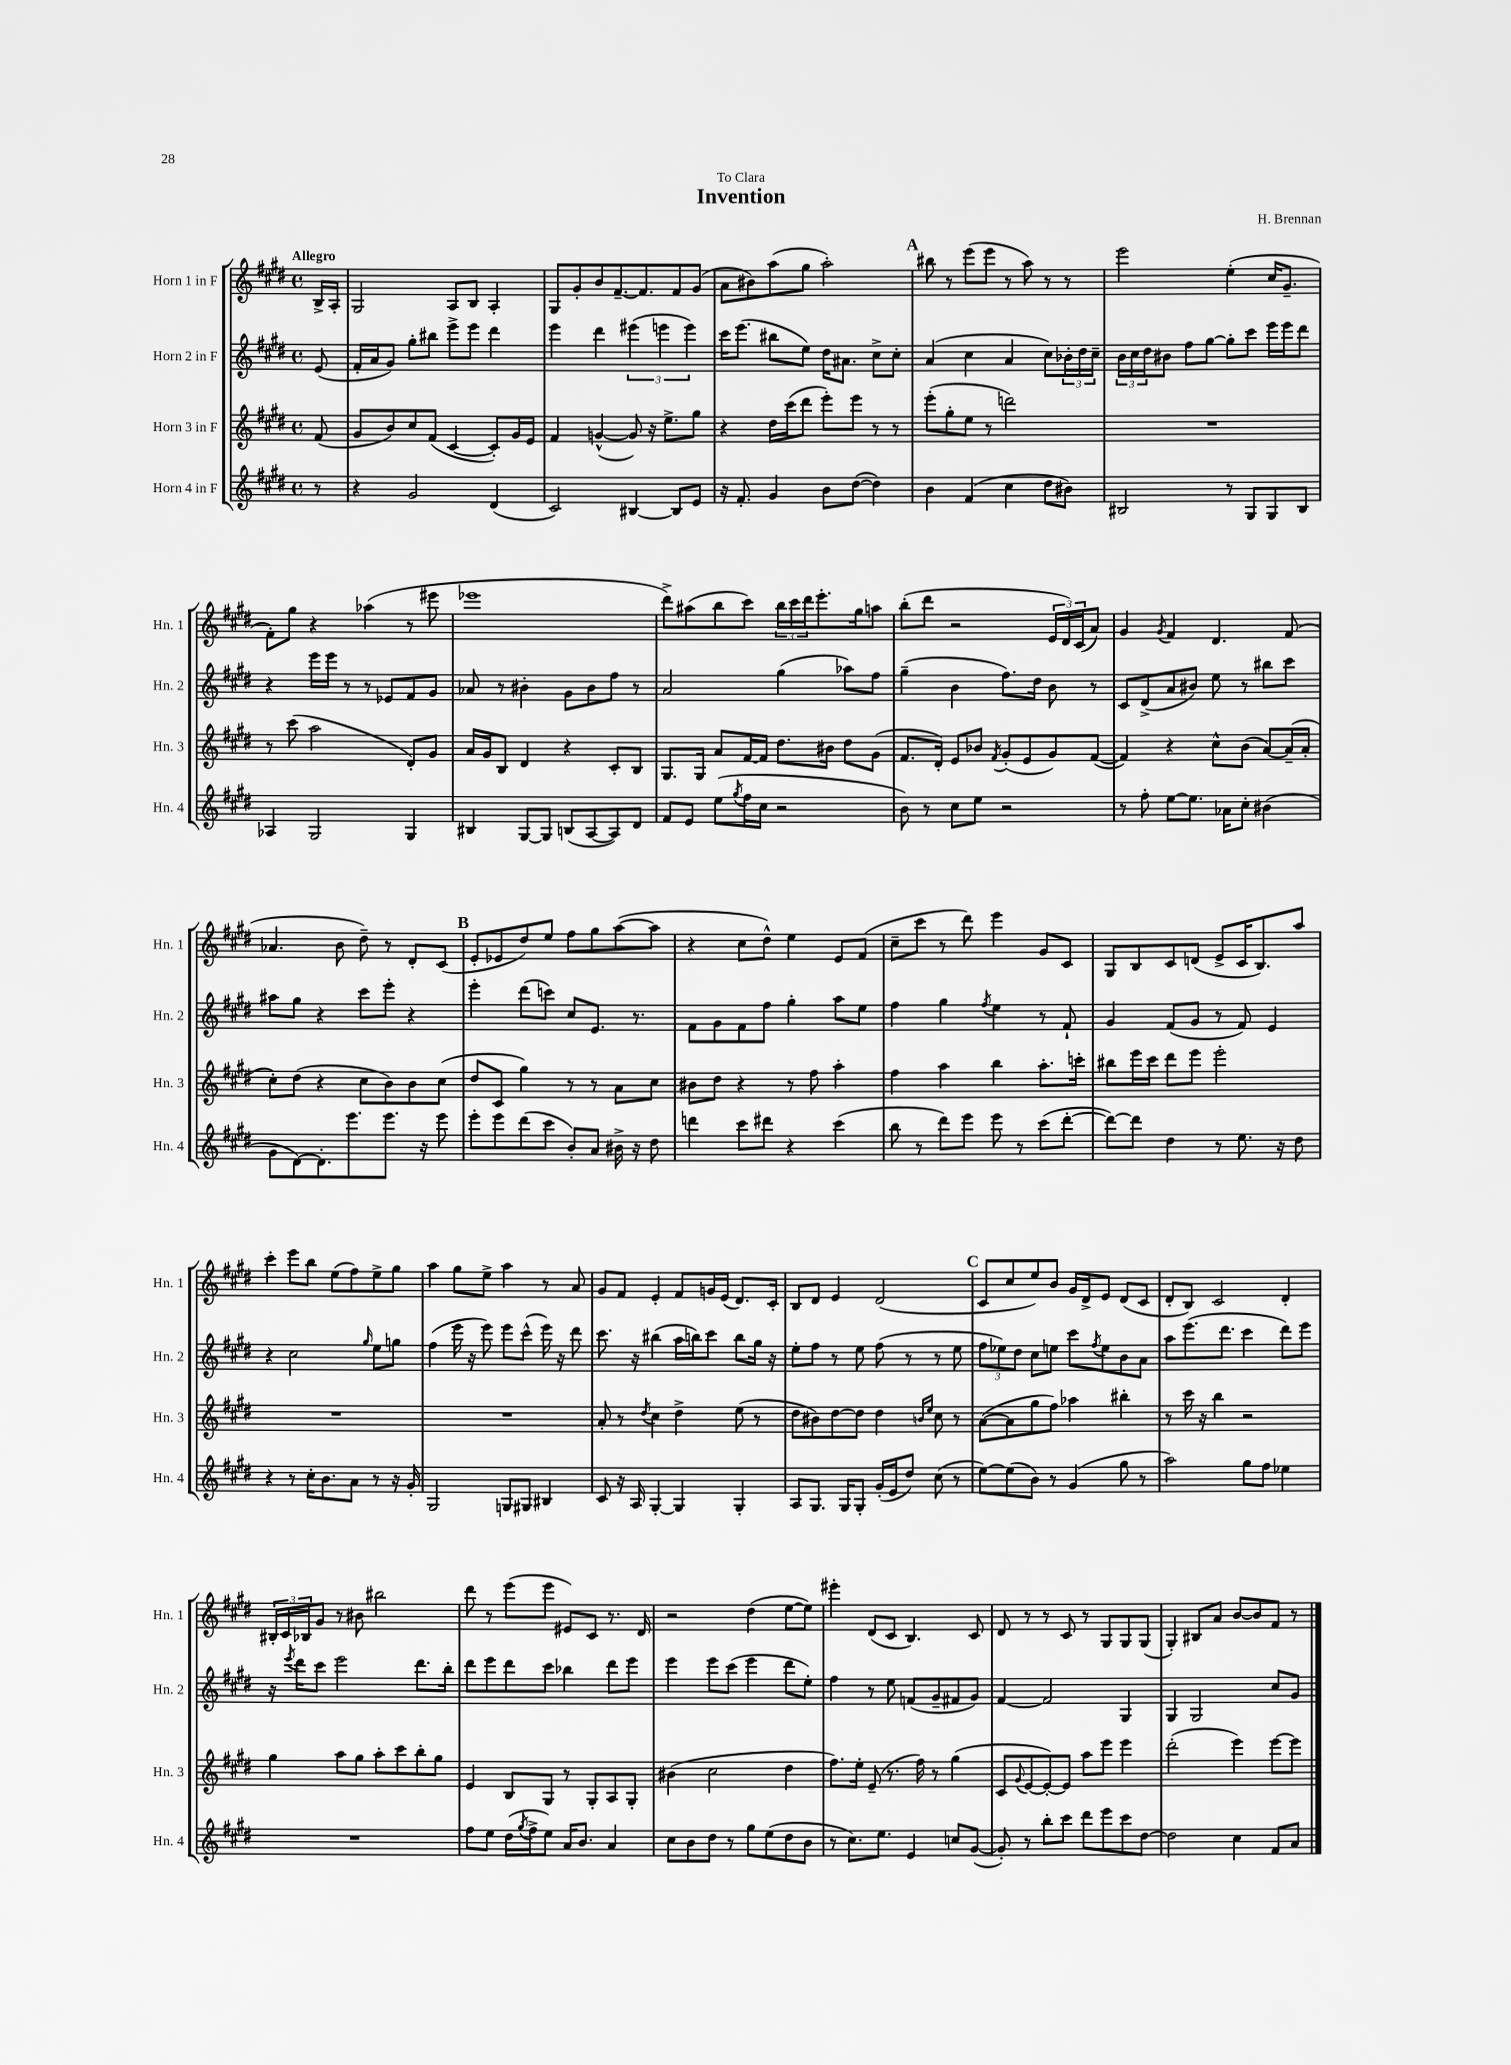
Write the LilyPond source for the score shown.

\header { title = "Invention" composer = "H. Brennan" dedication = "To Clara" }
<<
\new StaffGroup <<
\new Staff = "s0" \with { instrumentName = "Horn 1 in F" shortInstrumentName = "Hn. 1" } {
    \clef treble \key e \major \defaultTimeSignature \time 4/4 \partial 8 \tempo "Allegro"
    b16-> a16-. |
    gis2 a8 b8 a4-. |
    gis8 gis'8-. b'8 fis'8.~-- fis'8. fis'8 gis'8( |
    a'8 bis'8) a''8( gis''8 a''2-.) |
    \mark \markup { \bold "A" } bis''8 r8 e'''8( e'''8 r8 a''8) r8 r8 |
    e'''2 e''4-.( cis''16 gis'8.-- |
    fis'8-.) gis''8 r4 aes''4( r8 eis'''8 |
    ees'''1 |
    dis'''8->) ais''8( b''8 cis'''8) \tuplet 3/2 { b''16 cis'''16 dis'''16 } e'''8.-. gis''16 a''8 |
    b''8-.( dis'''8 r2 \tuplet 3/2 { e'16 dis'16) cis'16( } a'8) |
    gis'4 \acciaccatura { gis'8 } fis'4 dis'4. fis'8( |
    aes'4. b'8 dis''8--) r8 dis'8-. cis'8( |
    \mark \markup { \bold "B" } e'8-. ees'8 dis''8) e''8 fis''8 gis''8 a''8~( a''8 |
    r4 cis''8 dis''8-^) e''4 e'8 fis'8( |
    cis''8-- cis'''8 r8 dis'''8) e'''4 gis'8 cis'8 |
    gis8 b8 cis'8 d'8( e'8-> cis'16 b8.) a''8 |
    cis'''4-. e'''8 b''8 e''8( fis''8) e''8-> gis''8 |
    a''4 gis''8 e''8-> a''4 r8 a'8 |
    gis'8 fis'8 e'4-. fis'8 g'16 e'16( dis'8.) cis'16-. |
    b8 dis'8 e'4 dis'2( |
    \mark \markup { \bold "C" } cis'8 cis''8 e''8) b'8 gis'16 dis'16-> e'8 dis'8( cis'8 |
    dis'8-. b8) cis'2 dis'4-. |
    \tuplet 3/2 { bis16-. cis'16 bes16 } gis'8 r8 bis'8 bis''2 |
    dis'''8 r8 e'''8( e'''8 eis'8) cis'8 r8. dis'16 |
    r2 dis''4( e''8~ e''8) |
    eis'''4-. dis'8( cis'8 b4.) cis'8 |
    dis'8 r8 r8 cis'8 r8 gis8 gis8 gis8( |
    gis4-.) bis8 a'8 b'8~ b'8 fis'8 r8 \bar "|." |
}
\new Staff = "s1" \with { instrumentName = "Horn 2 in F" shortInstrumentName = "Hn. 2" } {
    \clef treble \key e \major \defaultTimeSignature \time 4/4 \partial 8
    e'8( |
    fis'16-. a'16 gis'8) gis''8-. bis''8 e'''8-> e'''8 dis'''4 |
    e'''4 dis'''4 \tuplet 3/2 { eis'''4( e'''4 e'''4) } |
    cis'''16 e'''8.( bis''8 e''8) dis''16 ais'8. cis''8-> cis''8-. |
    \mark \markup { \bold "A" } a'4( cis''4 a'4 cis''8) \tuplet 3/2 { bes'16-. dis''16 cis''16-- } |
    \tuplet 3/2 { b'16 cis''16 dis''16 } bis'8 fis''8 gis''8~ gis''8-. cis'''8 e'''16 e'''16 dis'''8 |
    r4 e'''16 e'''16 r8 r8 ees'8 fis'8 gis'8 |
    aes'8 r8 bis'4-. gis'8 bis'8 fis''8 r8 |
    a'2 gis''4( aes''8) fis''8 |
    gis''4--( b'4 fis''8.) dis''16 b'8 r8 |
    cis'8 dis'8->( a'8 bis'8) e''8 r8 bis''8 cis'''8 |
    ais''8 gis''8 r4 cis'''8 e'''8-. r4 |
    \mark \markup { \bold "B" } e'''4-. dis'''8( c'''8) cis''8 e'8. r8. |
    fis'8 gis'8 fis'8 fis''8 gis''4-. a''8 e''8 |
    fis''4 gis''4 \acciaccatura { fis''8 } e''4 r8 fis'8-! |
    gis'4 fis'8( gis'8 r8 fis'8) e'4 |
    r4 cis''2 \grace { gis''16 } e''8 g''8 |
    fis''4( e'''16 r16 e'''8) e'''8 cis'''8-^( e'''16) r16 dis'''8 |
    cis'''8. r16 bis''4( a''16 b''16) cis'''8 b''8 gis''16 r16 |
    e''8-. fis''8 r8 e''8 fis''8( r8 r8 e''8 |
    \mark \markup { \bold "C" } \tuplet 3/2 { fis''8 ees''8) dis''8 } cis''8 e''8 cis'''8 \acciaccatura { fis''8 } e''8 b'8 a'8 |
    a''8 e'''8.( dis'''8. cis'''4 dis'''8) e'''8 |
    r16 \acciaccatura { e'''8 } dis'''16 cis'''8 e'''2 dis'''8. b''16-. |
    dis'''8 e'''8 dis'''8 cis'''8 bes''4 dis'''8 e'''8 |
    e'''4 e'''8 cis'''8( e'''4 dis'''8 e''8-.) |
    fis''4 r8 e''8 f'8( gis'8-- fis'8 gis'8) |
    fis'4~ fis'2 gis4 |
    gis4 gis2 cis''8 gis'8 \bar "|." |
}
\new Staff = "s2" \with { instrumentName = "Horn 3 in F" shortInstrumentName = "Hn. 3" } {
    \clef treble \key e \major \defaultTimeSignature \time 4/4 \partial 8
    fis'8( |
    gis'8 b'8) cis''8 fis'8( cis'4~ cis'8-.) gis'16 e'16 |
    fis'4 g'4~-^( g'8) r16 e''8.-> gis''8 |
    r4 dis''16 cis'''16( dis'''8 e'''8-.) e'''8 r8 r8 |
    \mark \markup { \bold "A" } e'''8-.( gis''8-. e''8 r8 d'''2) |
    R1 |
    r8 cis'''8( a''2 dis'8-.) gis'8 |
    a'16 gis'16 b8 dis'4 r4 cis'8-. b8 |
    gis8. gis16 a'8 fis'16~ fis'16 dis''8. bis'16 dis''8 gis'8( |
    fis'8. dis'16-.) e'8 bes'8 \acciaccatura { fis'8 } gis'8-.( e'8 gis'8) fis'8~( |
    fis'4) r4 cis''8-^ b'8( a'8~) a'16--( a'16-. |
    cis''8-.) dis''8( r4 cis''8 b'8) b'8 cis''8( |
    \mark \markup { \bold "B" } dis''8 cis'8 gis''4) r8 r8 a'8 cis''8 |
    bis'8 dis''8 r4 r8 fis''8 a''4-. |
    fis''4 a''4 b''4 a''8.-. c'''16-. |
    bis''8 e'''16 cis'''16 dis'''8 e'''8 e'''2-. |
    R1 |
    R1 |
    a'8-. r8 \acciaccatura { dis''8 } cis''4 dis''4-> e''8( r8 |
    dis''8 bis'8) dis''8~ dis''8 dis''4 \grace { b'16 e''16 } cis''8 r8 |
    \mark \markup { \bold "C" } a'8~( a'8 gis''8 fis''8) aes''4 bis''4-. |
    r8 cis'''16 r16 b''4 r2 |
    gis''4 a''8 gis''8 a''8-. cis'''8 b''8-. gis''8 |
    e'4 b8 gis8 r8 gis8-. a8 gis8-. |
    bis'4( cis''2 dis''4 |
    fis''8.) e''16-. e'8--( r8. fis''16) r8 gis''4( |
    cis'8 \appoggiatura { gis'8 } e'8~ e'8~-.) e'8 a''8 e'''8 e'''4 |
    dis'''2-.( e'''4) e'''8~ e'''8 \bar "|." |
}
\new Staff = "s3" \with { instrumentName = "Horn 4 in F" shortInstrumentName = "Hn. 4" } {
    \clef treble \key e \major \defaultTimeSignature \time 4/4 \partial 8
    r8 |
    r4 gis'2 dis'4( |
    cis'2) bis4~ bis8 e'8 |
    r16 fis'8.-. gis'4 b'8 dis''8~( dis''4) |
    \mark \markup { \bold "A" } b'4 fis'4( cis''4 dis''8 bis'8) |
    bis2 r8 gis8 gis8 bis8 |
    aes4 gis2 gis4 |
    bis4 gis8~ gis8 b8( a8~ a8) dis'8 |
    fis'8 e'8 e''8( \acciaccatura { gis''8 } fis''16 cis''16 r2 |
    b'8) r8 cis''8 e''8 r2 |
    r8 fis''8-. e''8~ e''8. aes'16 cis''8-. bis'4( |
    gis'8 dis'8~) dis'8.-. e'''8. e'''8. r16 e'''8 |
    \mark \markup { \bold "B" } e'''8-. e'''8 dis'''8( cis'''8 b'8-.) a'8 bis'16-> r16 dis''8 |
    d'''4 cis'''8 dis'''8 r4 cis'''4( |
    b''8 r8 dis'''8) e'''8 e'''8 r8 cis'''8( dis'''8~-. |
    dis'''8~) dis'''8 dis''4 r8 e''8. r16 dis''8 |
    r4 r8 cis''16-. b'8. a'8 r8 r16 gis'16-. |
    gis2 g8 gis8 bis4 |
    cis'8 r16 a16 gis4~-. gis4 gis4-. |
    a8 gis8. gis16 gis8-. gis'16-.( e'16 dis''8) cis''8( r8 |
    \mark \markup { \bold "C" } e''8~) e''8( b'8) r8 gis'4( gis''8 r8 |
    a''2) gis''8 fis''8 ees''4 |
    R1 |
    fis''8 e''8 dis''16( \acciaccatura { gis''8 } fis''16-> e''8) a'16 b'8. a'4 |
    cis''8 b'8 dis''8 r8 gis''8 e''8( dis''8 b'8 |
    r8 cis''8.) e''8. e'4 c''8 gis'8~( |
    gis'8-.) r8 b''8-. cis'''8 dis'''8 e'''8 cis'''8 dis''8~ |
    dis''2 cis''4 fis'8 a'8 \bar "|." |
}
>>
>>
\layout { \context { \Score \remove "Bar_number_engraver" } }
